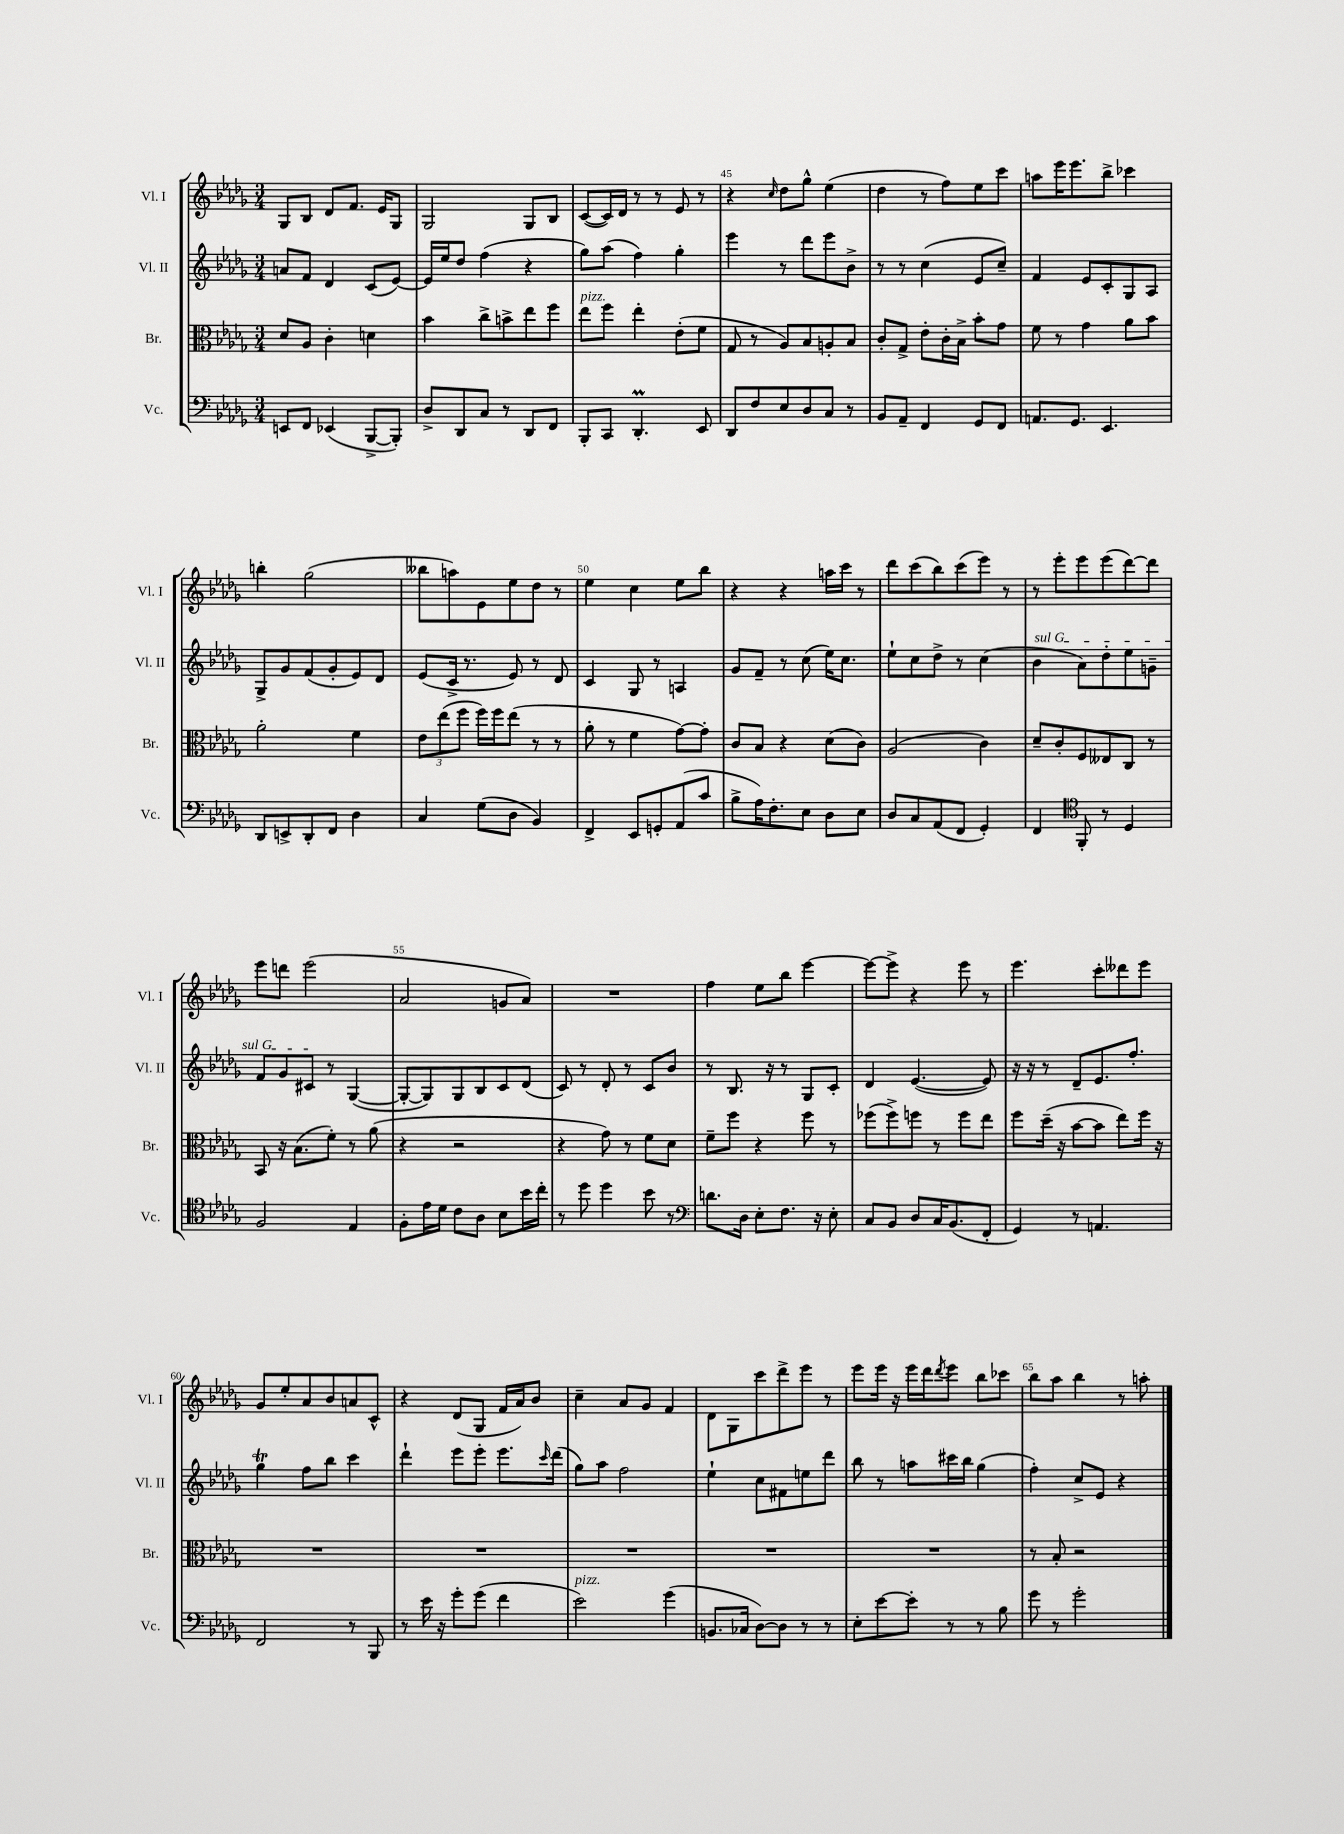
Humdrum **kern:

**kern	**kern	**kern	**kern
*staff4	*staff3	*staff2	*staff1
*clefF4	*clefC3	*clefG2	*clefG2
*k[b-e-a-d-g-]	*k[b-e-a-d-g-]	*k[b-e-a-d-g-]	*k[b-e-a-d-g-]
*M3/4	*M3/4	*M3/4	*M3/4
8EE/L	8d-/L	8a/L	8G-/L
8FF/J	8A-/J	8f/J	8B-/J
(4EE-/	4c'\	4d-/	8d-/L
.	.	.	8.f/J
[8BBB-^/L	4d\	(8c/L	.
.	.	.	16e-/LK
8BBB-'/]J)	.	[8e-/J)	8G-/J
=	=	=	=
8D-^/L	4b-\	16e-/]LL	2G-/
.	.	16ee-/J	.
8DD-/	.	8dd-/J	.
8C/J	8cc^\L	(4ff\	.
8r	8b^\	.	.
8DD-/L	8ee-\	4r	8G-/L
8FF/J	8ff\J	.	8B-/J
=	=	=	=
8BBB-'/L	8ee-\L	8gg-\L)	([8c/L
8CC/J	8ff\J	(8aa-\J	16c/]L)
.	.	.	16d-/JJ
4.DD-'/	4ee-'\	4ff\)	8r
.	.	.	8r
.	(8e-'\L	4gg-'\	8e-/
8EE-/	8f\J	.	8r
=	=	=	=
8DD-/L	8G-/	4eee-\	4r
8F/	8r	.	.
.	.	.	16qqcc/
8E-/	8A-/L)	8r	8dd-\L
8D-/	8B-/	8ddd-\L	8gg-^^\J
8C/J	8A'/	8eee-\	(4ee-\
8r	8B-/J	8b-^\J	.
=	=	=	=
8BB-/L	8c'/L	8r	4dd-\
8AA-~/J	8G-^/J	8r	.
4FF/	8e-'\L	(4cc\	8r
.	16c'\L	.	8ff\L)
.	16B-^\JJ	.	.
8GG-/L	8b-'\L	8e-/L	8ee-\
8FF/J	8g-\J	8cc~/J)	8ccc\J
=	=	=	=
8.AA/L	8f\	4f/	8aa\L
.	8r	.	16eee-\K
8.GG-/J	.	.	8.eee-\
.	4g-\	8e-/L	.
4.EE-/	.	8c'/	8bb-^\J
.	8a-\L	8G-/	4ccc-\
.	8b-\J	8A-/J	.
=	=	=	=
8DD-/L	2a-'\	8G-^/L	4bb'\
8EE^/	.	8g-/	.
8DD-'/	.	(8f/	(2gg-\
8FF/J	.	8g-'/	.
4D-\	4f\	8e-/)	.
.	.	8d-/J	.
=	=	=	=
4C/	12e-\L	(8e-/L	8bb--\L
.	(12ee-\	.	.
.	.	16c^/Jk	8aa\)
.	12ff\J	.	.
.	.	8.r	.
(8G-\L	16ff\LL)	.	8e-\
.	16ff\J	.	.
8D-\J	(8ee-\J	8e-/)	8ee-\
4BB-/)	8r	8r	8dd-\J
.	8r	8d-/	8r
=	=	=	=
4FF^/	8a-'\	4c/	4ee-\
.	8r	.	.
8EE-/L	4f\	8G-/	4cc\
8GG'/	.	8r	.
(8AA-/	[8g-\L)	4A/	8ee-\L
8c/J	8g-'\]J	.	8bb-\J
=	=	=	=
8B-^\L	8c/L	8g-/L	4r
16A-\K)	8B-/J	8f~/J	.
8.F'\	.	.	.
.	4r	8r	4r
8E-\J	.	(8cc\	.
8D-\L	(8d-\L	16ee-\LK)	16aa\LL
.	.	8.cc\J	16ccc\JJ
8E-\J	8c\J)	.	8r
=	=	=	=
8D-/L	(2A-/	8ee-`\L	8ddd-\L
8C/	.	8cc\	(8ccc\
(8AA-/	.	8dd-^\J	8bb-\)
8FF/J	.	8r	(8ccc\
4GG-'/)	4c\)	(4cc\	8eee-\J)
.	.	.	8r
=	=	=	=
4FF/	8d-~/L	4b-\	8r
.	8c'/	.	8eee-'\L
*clefC4	*	*	*
8FF'/	8F/	8a-\L)	8eee-\
8r	8E--/	8dd-'\	(8eee-\
4D-/	8C/J	8ee-\	[8ddd-\)
.	8r	8g~\J	8ddd-\]J
=	=	=	=
2F/	8BB-/	8f/L	8eee-\L
.	16r	8g-/	8ddd\J
.	(8.B-\L	.	.
.	.	8c#/J	(2eee-\
.	8f'\J)	8r	.
4E-/	8r	([4G-/	.
.	(8a-\	.	.
=	=	=	=
8F'\L	4r	8G-'/_L	2a-/
16e-\L	.	8G-/])	.
16d-\JJ	.	.	.
8c\L	2r	8G-/	.
8A-\J	.	8B-/	.
8B-\L	.	8c/	8g/L
16b-\L	.	(8d-/J	8a-/J)
16cc'\JJ	.	.	.
=	=	=	=
8r	4r	8c/)	2.r
8dd-\	.	8r	.
4dd-\	8g-\)	8d-'/	.
.	8r	8r	.
8b-\	8f\L	8c/L	.
8r	8d-\J	8b-/J	.
=	=	=	=
*clefF4	*	*	*
8.d\L	8f~\L	8r	4ff\
.	8ff\J	8.B-/	.
16D-\Jk	.	.	.
8E-'\L	4r	.	8ee-\L
.	.	16r	.
8.F\J	.	8r	8bb-\J
.	8ff\	8G-/L	[4eee-\
16r	.	.	.
8E-'\	8r	8c'/J	.
=	=	=	=
8C/L	(8ff-\L	4d-/	8eee-\_L
8BB-/J	8ff-^\)	.	8eee-^\]J
8D-/L	8ff\J	([4.e-/	4r
16C/K	8r	.	.
(8.BB-/	.	.	.
.	8ff\L	.	8eee-\
8FF'/J	8ee-\J	8e-/])	8r
=	=	=	=
4GG-/)	8ff\L	16r	4.eee-\
.	.	16r	.
.	(16dd-~\Jk	8r	.
.	16r	.	.
8r	[8b-\L	8d-~/L	.
4.AA/	8b-\]J	8.e-/	8ccc'\L
.	8ee-\L)	.	8ddd--\
.	.	8.ff'/J	.
.	16ff\Jk	.	8eee-\J
.	16r	.	.
=	=	=	=
2FF/	2.r	4gg-\	8g-/L
.	.	.	8ee-'/
.	.	8ff\L	8a-/
.	.	8bb-\J	8b-/
8r	.	4ccc\	8a/
8BBB-/	.	.	8c^^/J
=	=	=	=
8r	2.r	4ddd-`\	4r
16e-\	.	.	.
16r	.	.	.
8g-'\L	.	8eee-\L	(8d-/L
(8g-\J	.	8eee-'\J	8G-/J
4f\	.	8.eee-\L	16f/LL
.	.	.	16a-/J)
.	.	.	8b-/J
.	.	16qqccc/	.
.	.	(16ddd-\Jk	.
=	=	=	=
2e-\)	2.r	8gg-\L)	4cc~\
.	.	8aa-\J	.
.	.	2ff\	8a-/L
.	.	.	8g-/J
(4g-\	.	.	4f/
=	=	=	=
8.BB/L	2.r	4ee-`\	8d-\L
.	.	.	8G-\
16C-/Jk	.	.	.
[8D-\L)	.	8cc\L	8ccc\
8D-\]J	.	8f#\	8ddd-^\
8r	.	8ee\	8eee-\J
8r	.	8ddd-\J	8r
=	=	=	=
8E-'\L	2.r	8bb-\	8eee-\L
[8e-\	.	8r	16eee-\Jk
.	.	.	16r
8e-'\]J	.	8aa\L	16eee-\LL
.	.	.	16ddd-\J
.	.	.	8qddd-/
8r	.	16ccc#\L	8eee-\J
.	.	16bb-\JJ	.
8r	.	(4gg-\	8bb-\L
8B-\	.	.	8ccc-\J
=	=	=	=
8g-\	8r	4ff'\)	8bb-\L
8r	8B-'/	.	8aa-\J
2g-'\	2r	8cc^/L	4bb-\
.	.	8e-/J	.
.	.	4r	8r
.	.	.	8aa'\
==	==	==	==
*-	*-	*-	*-
